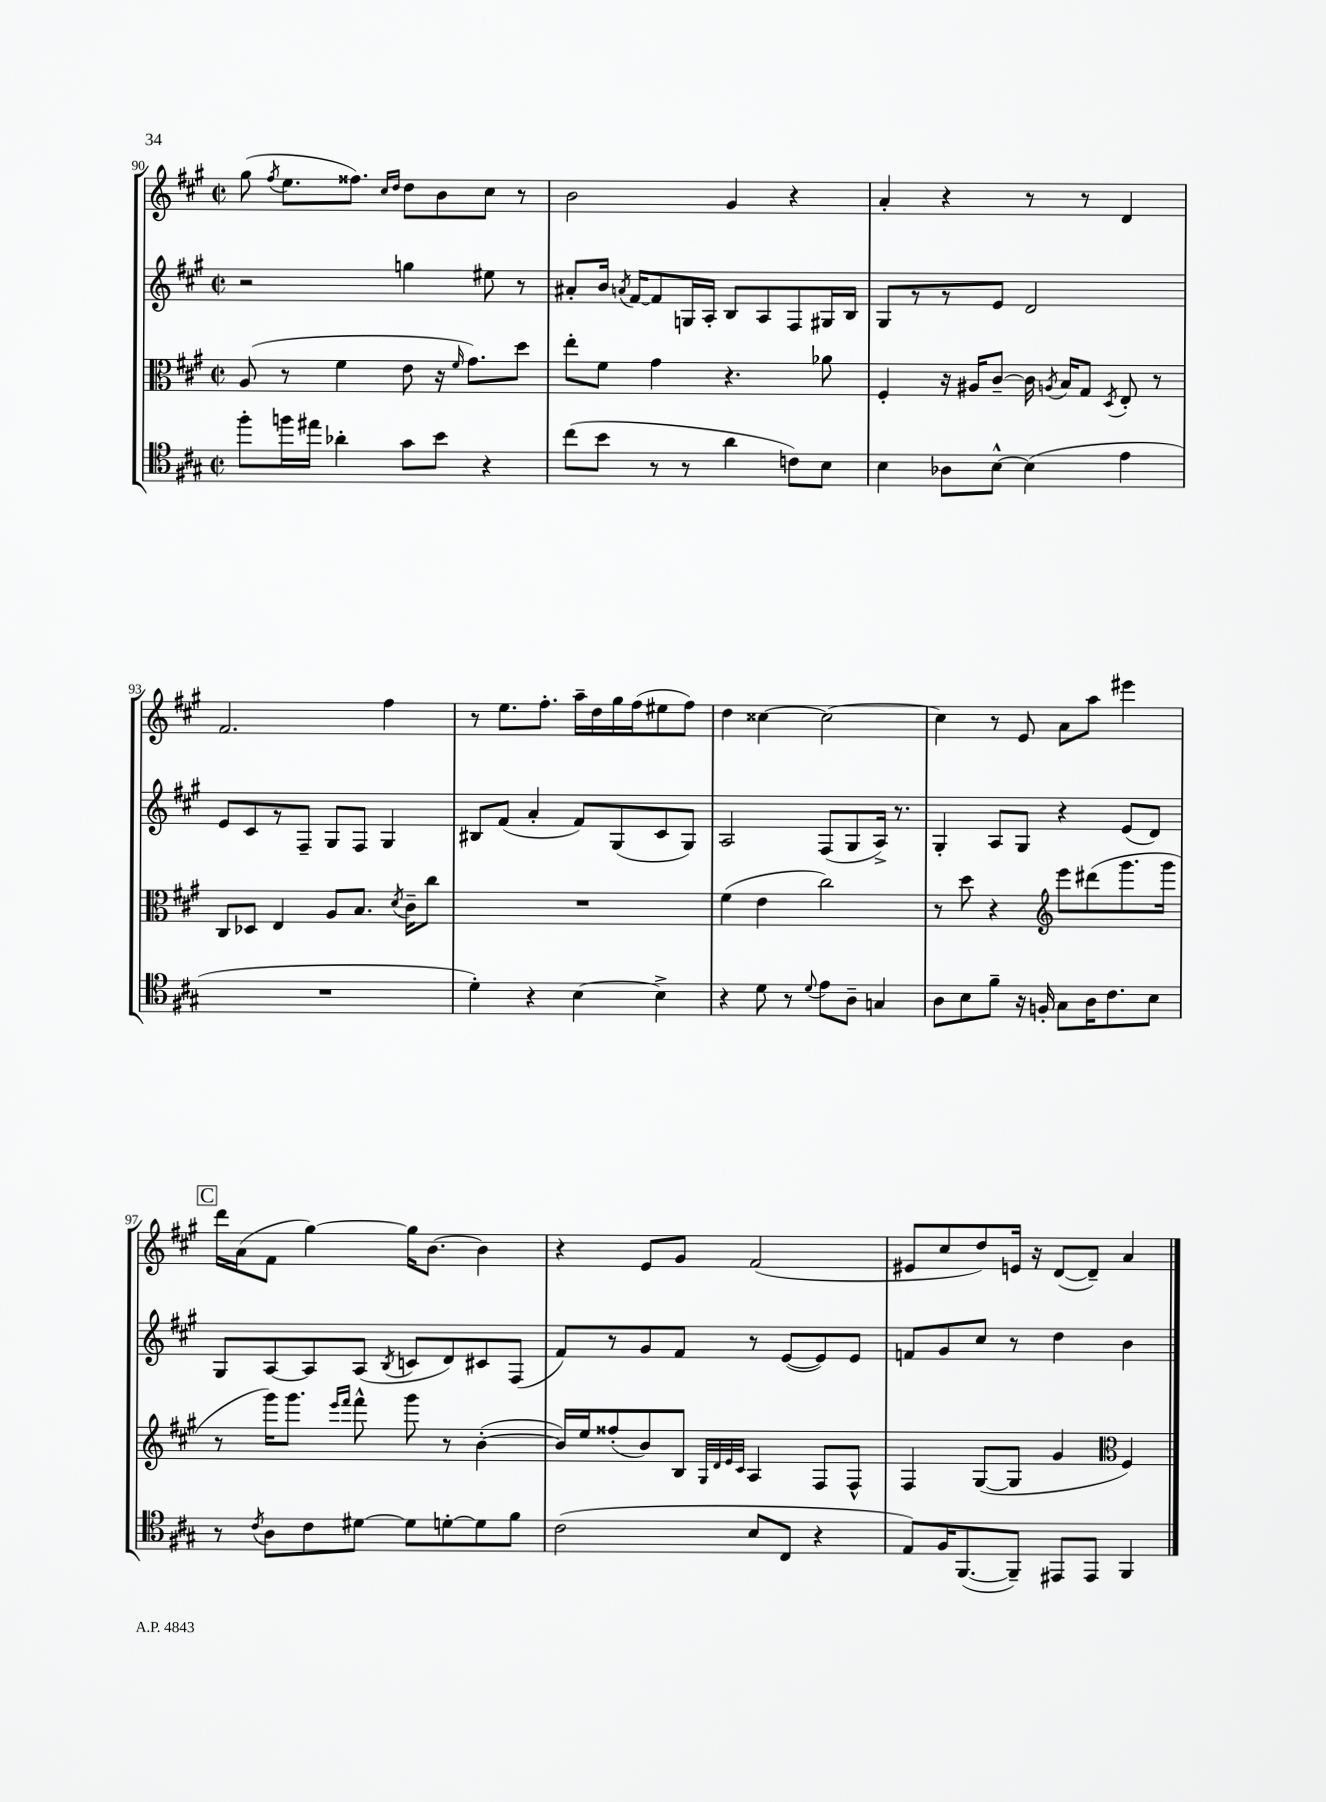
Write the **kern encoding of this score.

**kern	**kern	**kern	**kern
*part4	*part3	*part2	*part1
*staff4	*staff3	*staff2	*staff1
*clefC4	*clefC3	*clefG2	*clefG2
*k[f#c#g#]	*k[f#c#g#]	*k[f#c#g#]	*k[f#c#g#]
*M2/2	*M2/2	*M2/2	*M2/2
*met(c|)	*met(c|)	*met(c|)	*met(c|)
=90	=90	=90	=90
8ff#'\L	(8A/	2r	(8gg#\
.	.	.	8qff#/
16ffn\L	8r	.	8.ee\L
16ee#X\JJ	.	.	.
4a-X'\	4f#\	.	.
.	.	.	8.ff##X\J)
.	.	.	16qqcc#/LL
.	.	.	16qqdd/JJ
8g#\L	8e\	4ggn\	8dd\L
8b\J	16r	.	8b\
.	16qqf#/	.	.
.	8.g#\L)	.	.
4r	.	8ee#X\	8cc#\J
.	8dd\J	8r	8r
=91	=91	=91	=91
(8cc#\L	8ee'\L	8a#X'/L	2b\
8b\J	8f#\J	16b/Jk	.
.	.	8qan/	.
.	.	[16f#/KL	.
8r	4g#\	8f#/]	.
8r	.	16Gn/L	.
.	.	16A'/JJ	.
4a\	4.r	8B/L	4g#/
.	.	8A/	.
8cn\L)	.	8F#/	4r
8B\J	8a-X\	16G#X/L	.
.	.	16B/JJ	.
=92	=92	=92	=92
4B\	4F#'/	8G#/L	4a'/
.	.	8r	.
8A-X\L	16r	8r	4r
.	16A#X/KL	.	.
[8B^^\J	[8c#~/J	8e/J	.
(4B\]	16c#\]	2d/	8r
.	8qAn/	.	.
.	16B/KL	.	.
.	8G#/J	.	8r
.	8qD/	.	.
4e\	8E'/	.	4d/
.	8r	.	.
!!LO:LB:g=z
=93	=93	=93	=93
1r	8C#/L	8e/L	2.f#/
.	8D-X/J	8c#/	.
.	4E/	8r	.
.	.	8F#~/J	.
.	8A/L	8G#/L	.
.	8.B/J	8F#/J	.
.	.	4G#/	4ff#\
.	8qd/	.	.
.	16c#~\KL	.	.
.	8cc#\J	.	.
=94	=94	=94	=94
4d'\)	1r	8B#X/L	8r
.	.	(8f#/J	8.ee\L
4r	.	4a'/	.
.	.	.	8.ff#'\J
[4B\	.	8f#/L)	16aa~\LL
.	.	.	16dd\
.	.	(8G#/	16gg#\
.	.	.	(16ff#\J
4B^\]	.	8c#/	8ee#X\
.	.	8G#/J)	8ff#\J)
=95	=95	=95	=95
4r	(4f#\	2A/	4dd\
8d\	4e\	.	[4cc##X\
8r	.	.	.
8qqd/	.	.	.
8e\L	2cc#\)	(8F#/L	2cc##\_
8A~\J	.	8G#/	.
4Gn/	.	16A^/Jk)	.
.	.	8.r	.
=96	=96	=96	=96
8A\L	8r	4G#'/	4cc##\]
8B\	8dd\	.	.
8f#~\J	4r	8A/L	8r
16r	.	8G#/J	8e/
16Fn'/	.	.	.
*	*clefG2	*	*
8G#\L	8eee\L	4r	8a\L
16A\K	(8ddd#X\	.	8aa\J
8.c#\	.	.	.
.	8.ggg#\	(8e/L	4eee#X\
8B\J	.	8d/J)	.
.	16ggg#\Jk	.	.
!!LO:LB:g=z
!!LO:REH:place=s1:t=C
=97	=97	=97	=97
8r	8r	8G#/L	16ddd\LL
.	.	.	(16a\J
8qc#/	.	.	.
8A\L	16ggg#\KL)	[8A/	8f#\J
.	8.ggg#\J	.	.
8c#\	.	8A/]	[4gg#\)
.	16qqeee/LL	.	.
.	16qqfff#/JJ	.	.
[8d#X\J	8fff#^^\	(8A/J	.
.	.	8qB/	.
8d#\L]	8ggg#\	8cn/L	16gg#\KL]
.	.	.	[8.b\J
[8dn'\	8r	8d/)	.
8d\]	([4b'\	8c#X/	4b\]
8f#\J	.	(8F#/J	.
=98	=98	=98	=98
(2c#\	16b/LL])	8f#/L)	4r
.	16ee/J	.	.
.	(8ff##X'/	8r	.
.	8b/)	8g#/	8e/L
.	8B/J	8f#/J	8g#/J
.	32qqG#/LLL	.	.
.	32qqd/	.	.
.	32qqe/	.	.
.	32qqc#/JJJ	.	.
8B/L	4A/	8r	(2f#/
8C#/J	.	([8e/L	.
4r	8F#/L	8e/])	.
.	8F#^^/J	8e/J	.
=99	=99	=99	=99
8E/L)	4F#/	8fn/L	8e#X/L
16F#/K	.	8g#/	8cc#/
([8.FF#/	.	.	.
.	([8G#/L	8cc#/J	8dd/)
8FF#~/J])	8G#/J]	8r	16en/Jk
.	.	.	16r
8EE#X/L	4g#/	4dd\	([8d/L
8EE#/J	.	.	8d~/J])
*	*clefC3	*	*
4FF#/	4F#/)	4b\	4a/
==	==	==	==
*-	*-	*-	*-
